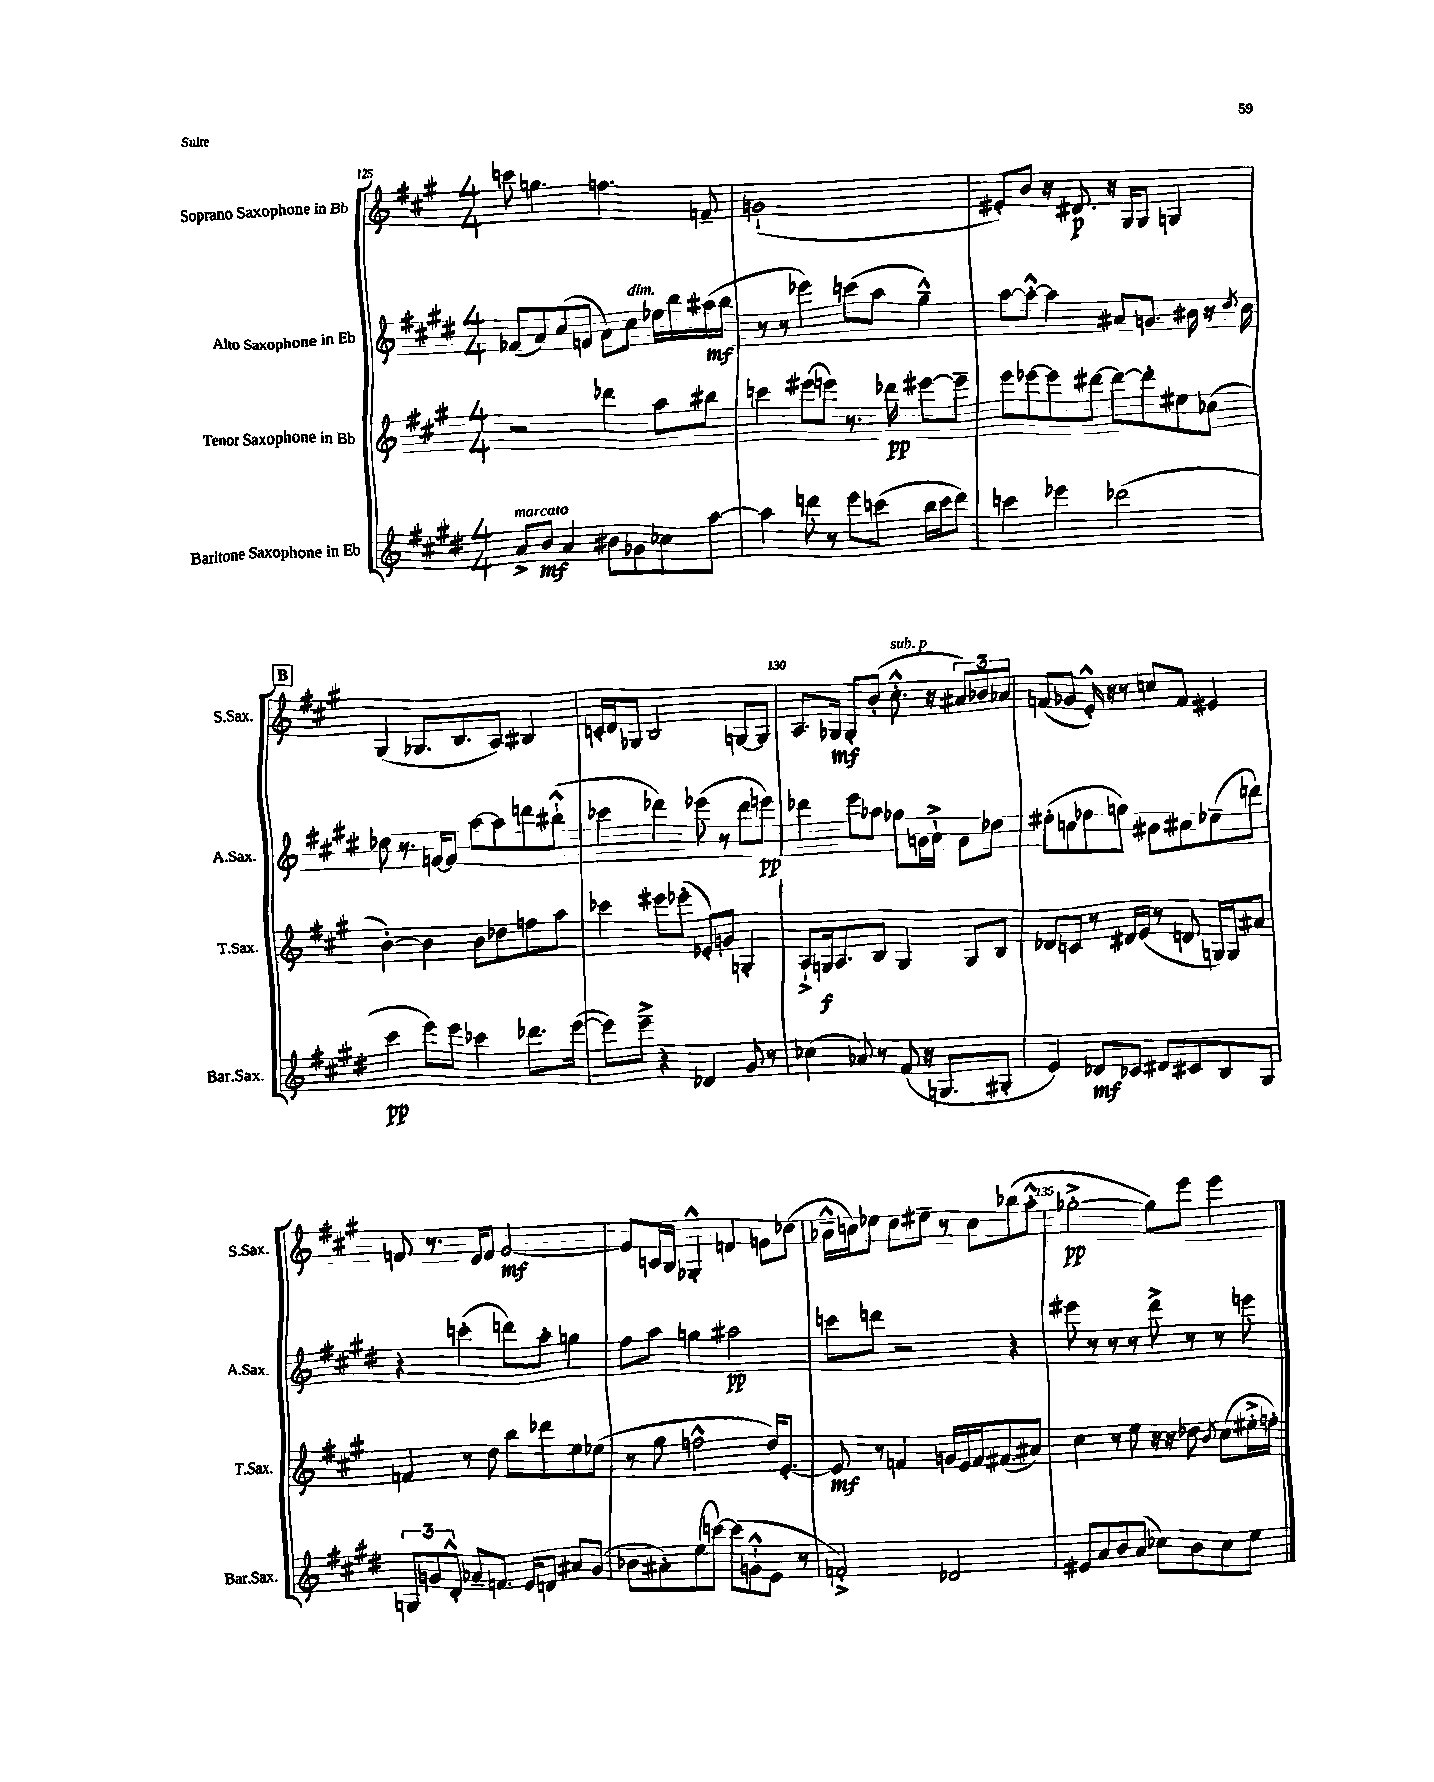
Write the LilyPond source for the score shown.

<<
\new StaffGroup <<
\new Staff = "s0" \with { instrumentName = "Soprano Saxophone in Bb" shortInstrumentName = "S.Sax." } {
    \clef treble \key a \major \numericTimeSignature \time 4/4
    c'''8 g''4. f''4. f'8-- |
    g'1-!( |
    eis'8-.) b'8 r16 dis'8.\p r16 gis16 gis8 g4 |
    \mark \markup { \box "B" } gis4( ges8. b8. a8) bis4 |
    c'16-. d'16 ges8 b2 g8~ g8 |
    a8. ges16\mf ges8-. b'8-.( cis''8.-.-^^\markup { \italic "sub. p" } r16 \tuplet 3/2 { ais'8) bes'8 aes'8 } |
    f'8( ges'8 e'16-.-^) r16 r8 c''8 f'8 eis'4 |
    f'8 r8. e'16 f'8 gis'2~\mf |
    gis'8 c'16 b16 ges4-.-^ f'4 g'8 des''8( |
    bes'16---^ c''16) ees''8 d''8 eis''8-- r8 c''8 bes''8( a''8-.-^ |
    ges''2~-.->\pp ges''8) e'''8 e'''4 \bar "|." |
}
\new Staff = "s1" \with { instrumentName = "Alto Saxophone in Eb" shortInstrumentName = "A.Sax." } {
    \clef treble \key e \major \numericTimeSignature \time 4/4
    fes'8( a'8) cis''8( f'8 a'8) cis''8^\markup { \italic "dim." } ees''16 b''16 ais''16\mf( b''16 |
    r8 r8 ees'''4) c'''8( a''8 gis''4---^) |
    a''8~ a''8~-.-^ a''4 ais'8 g'8. bis'16 r16 \acciaccatura { dis''8 } cis''16 |
    \mark \markup { \box "B" } des''8 r8. f'16~ f'8 a''8~ a''8 d'''8 bis''8-!-^( |
    ces'''4 des'''4) ees'''8( r8 des'''8 e'''8\pp) |
    des'''4 e'''8 aes''8 ges''8 g'16 a'16-!-> g'8 des''8 |
    eis''8-.( c''8 fes''8 g''8) bis'8 cis''8 ees''8--( d'''8) |
    r4 c'''4-.( d'''8) a''8-. g''4 |
    fis''8 a''8 g''4 ais''2\pp |
    c'''8 d'''8 r2 r4 |
    eis'''8 r8 r8 r8 dis'''8-> r8 r8 e'''8 \bar "|." |
}
\new Staff = "s2" \with { instrumentName = "Tenor Saxophone in Bb" shortInstrumentName = "T.Sax." } {
    \clef treble \key a \major \numericTimeSignature \time 4/4
    r2 des'''4 a''8 bis''8 |
    c'''4 eis'''8( e'''8) r8. des'''16\pp eis'''8~ eis'''8-- |
    e'''8 ees'''8~ ees'''8 dis'''8~ dis'''8~ dis'''8-. eis''8 ces''8( |
    \mark \markup { \box "B" } b'4~-.) b'4 b'8 des''8 f''8 a''8 |
    ces'''4 eis'''8 ees'''8-.( ees'8-.) g'8 g4-. |
    a8-!-> g16\f a8. b8 g4 g8 b8 |
    des'8 c'8 r8 dis'16 e'16( r8 d'8 g16) g16 ais'8 |
    f'4 r8 d''8 b''8 des'''8 e''8 ees''8( |
    r8 gis''8 f''2-^ d''16) e'8.~-. |
    e'8\mf r8 f'4 g'16 e'16 f'16 fis'8.( ais'8) |
    cis''4 r8 e''8 r16 r16 des''8 \acciaccatura { b'8 } cis''8( eis''16-.-> f''16-.) \bar "|." |
}
\new Staff = "s3" \with { instrumentName = "Baritone Saxophone in Eb" shortInstrumentName = "Bar.Sax." } {
    \clef treble \key e \major \numericTimeSignature \time 4/4
    a'8->^\markup { \italic "marcato" } b'8\mf a'4 bis'8 ges'8 ces''8 a''8~ |
    a''4 d'''8 r8 e'''8 c'''8( b''16 c'''16 d'''8) |
    c'''4 ees'''4 des'''2( |
    \mark \markup { \box "B" } cis'''4\pp e'''8) e'''8 ces'''4 des'''8. e'''16~( |
    e'''8) e'''8---> r4 des'4 gis'8 r8 |
    ces''4( aes'8) r8 fis'8( r16 g8. gis8-. |
    e'4) des'8\mf ces'8 dis'8 cis'8 b8 gis8 |
    \tuplet 3/2 { g8 g'8 dis'8-.-^ } aes'8-- f'8. e'16 d'8 ais'8 g'8( |
    bes'8 ais'8-.) e''8( c'''8~) c'''8( g'8-!-^ e'8 r8 |
    f'2-.->) des'2 |
    eis'8 a'8 b'8 a'8( ces''8) b'8 ces''8 e''8 \bar "|." |
}
>>
>>
\layout { \context { \Score currentBarNumber = #125 \override BarNumber.break-visibility = ##(#f #t #t) barNumberVisibility = #(every-nth-bar-number-visible 5) } }
